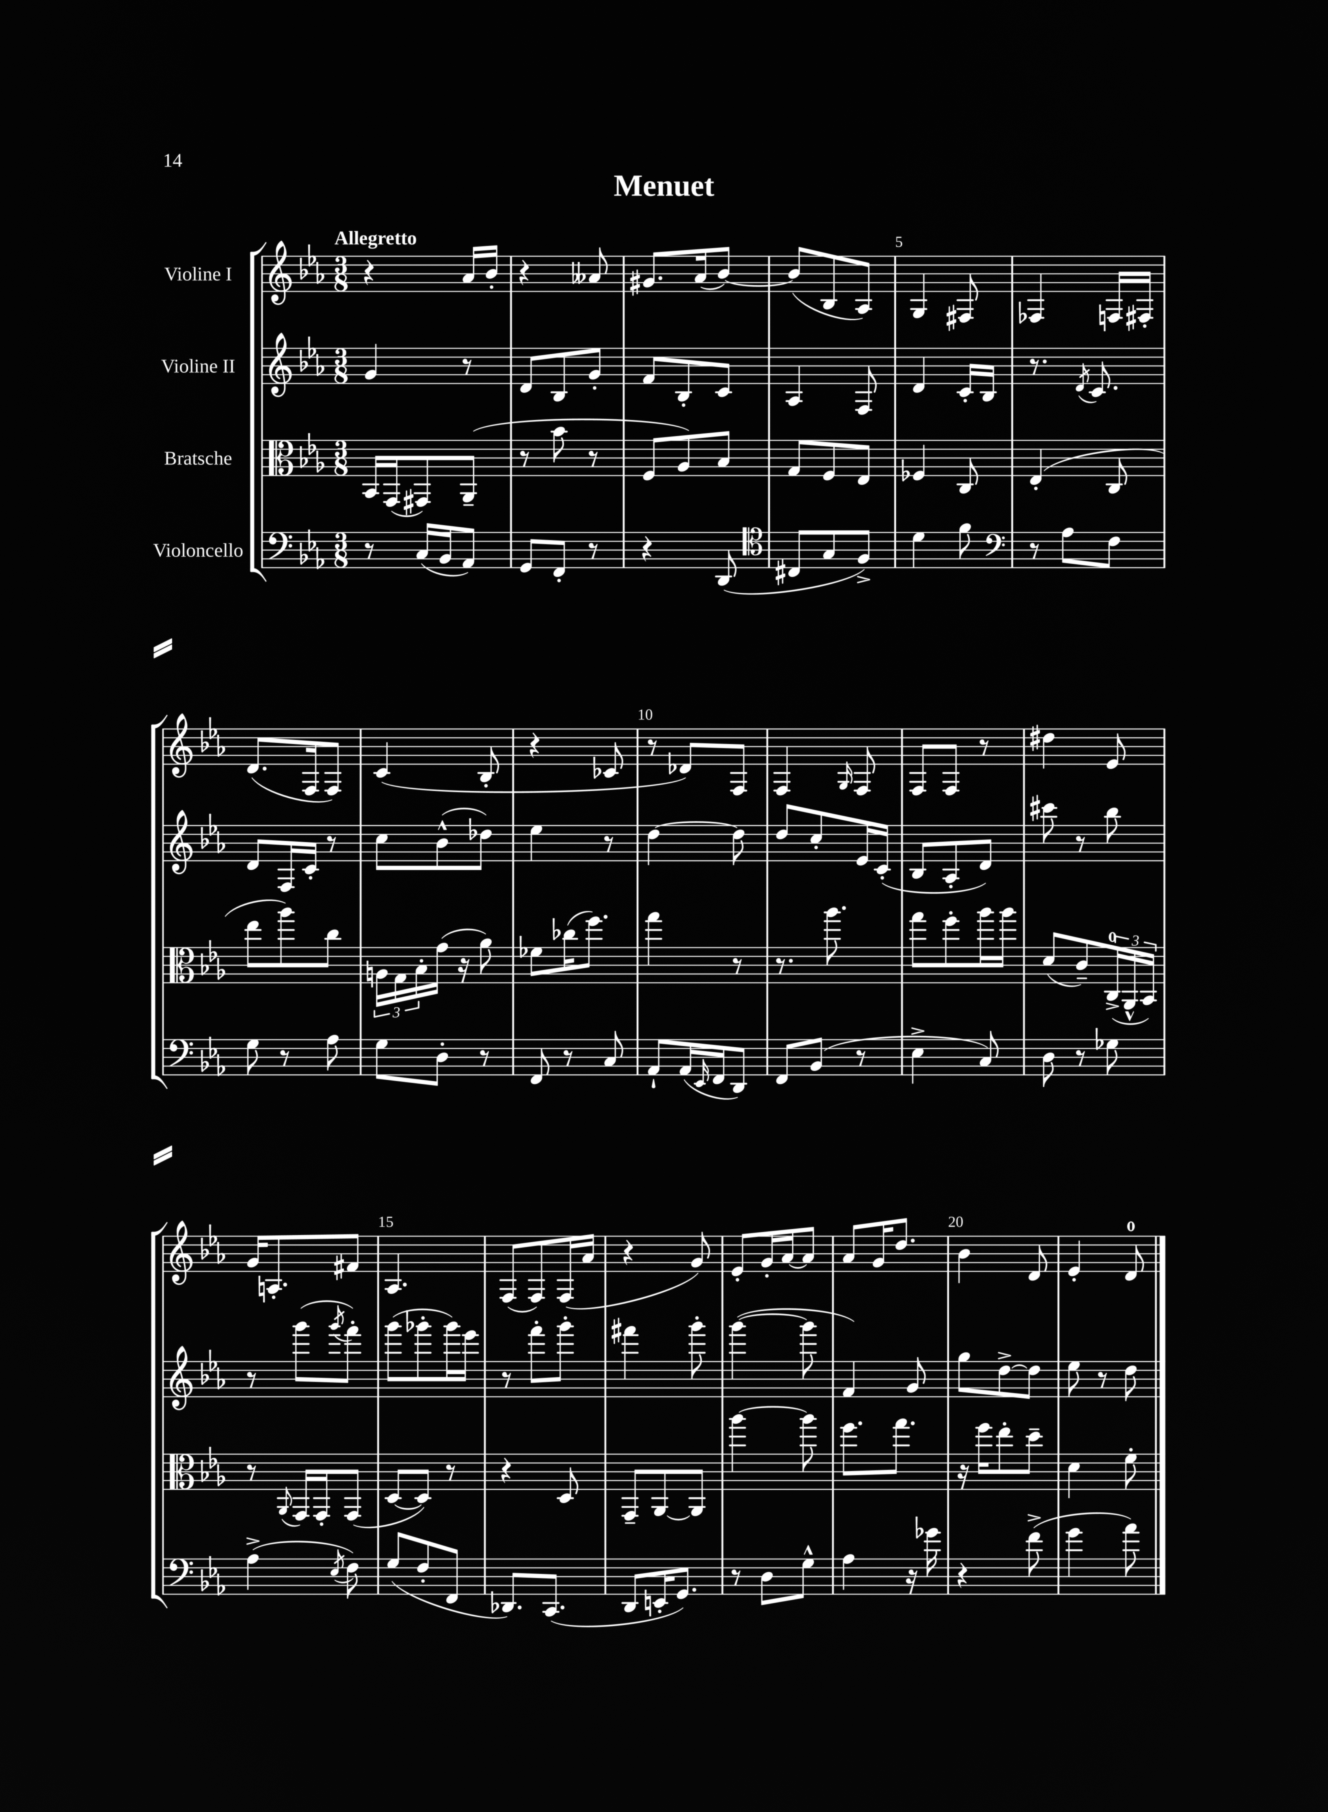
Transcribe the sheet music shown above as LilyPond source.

\header { title = "Menuet" }
<<
\new StaffGroup <<
\new Staff = "s0" \with { instrumentName = "Violine I" } {
    \clef treble \key ees \major \numericTimeSignature \time 3/8 \tempo "Allegretto"
    r4 aes'16 bes'16-. |
    r4 aeses'8 |
    gis'8. aes'16( bes'8~) |
    bes'8( bes8 aes8) |
    g4 fis8 |
    fes4 f16 fis16-. |
    d'8.( f16 f8) |
    c'4( bes8-. |
    r4 ces'8 |
    r8 des'8) f8 |
    f4 \grace { g16 } f8 |
    f8 f8 r8 |
    dis''4 ees'8 |
    g'16 a8.-. fis'8 |
    aes4. |
    f8( f8) f16( aes'16 |
    r4 g'8) |
    ees'8-. g'16-. aes'16~ aes'8 |
    aes'8 g'16 d''8. |
    bes'4 d'8 |
    ees'4-. d'8-0 \bar "|." |
}
\new Staff = "s1" \with { instrumentName = "Violine II" } {
    \clef treble \key ees \major \numericTimeSignature \time 3/8
    g'4 r8 |
    d'8 bes8 g'8-. |
    f'8 bes8-. c'8 |
    aes4 f8 |
    d'4 c'16-. bes16 |
    r8. \acciaccatura { d'8 } c'8. |
    d'8 f16 c'16-. r8 |
    c''8 bes'8-^( des''8) |
    ees''4 r8 |
    d''4~ d''8 |
    d''8 c''8-. ees'16 c'16-.( |
    bes8 aes8-. d'8) |
    cis'''8 r8 bes''8 |
    r8 g'''8( \acciaccatura { g'''8 } f'''8-.) |
    g'''8( ges'''8-. ges'''16) ees'''16 |
    r8 f'''8-. g'''8-. |
    fis'''4 g'''8-. |
    g'''4~( g'''8 |
    f'4) g'8 |
    g''8 d''8~-> d''8 |
    ees''8 r8 d''8 \bar "|." |
}
\new Staff = "s2" \with { instrumentName = "Bratsche" } {
    \clef alto \key ees \major \numericTimeSignature \time 3/8
    bes,16 g,16( gis,8) aes,8--( |
    r8 bes'8 r8 |
    f8 aes8) bes8 |
    g8 f8 ees8 |
    fes4 c8 |
    ees4-.( c8 |
    ees''8 aes''8) c''8 |
    \tuplet 3/2 { a16 g16 bes16-. } g'16( r16 aes'8) |
    fes'8 ces''16( f''8.) |
    g''4 r8 |
    r8. aes''8. |
    g''8 f''8-. aes''16 aes''16 |
    d'8( c'8--) \tuplet 3/2 { c16-0->( aes,16-^ bes,16) } |
    r8 \appoggiatura { aes,8 } g,16 g,16-. g,8( |
    d8~ d8) r8 |
    r4 d8 |
    g,8-- aes,8~ aes,8 |
    aes''4~ aes''8 |
    f''8. g''8. |
    r16 f''16 ees''8-. d''8-- |
    d'4 f'8-. \bar "|." |
}
\new Staff = "s3" \with { instrumentName = "Violoncello" } {
    \clef bass \key ees \major \numericTimeSignature \time 3/8
    r8 c16( bes,16 aes,8) |
    g,8 f,8-. r8 |
    r4 d,8( |
    \clef tenor cis8 g8 f8->) |
    d'4 f'8 |
    \clef bass r8 aes8 f8 |
    g8 r8 aes8 |
    g8 d8-. r8 |
    f,8 r8 c8 |
    aes,8-! aes,16( \grace { ees,16 } f,16 d,8) |
    f,8 bes,8( r8 |
    ees4-> c8) |
    d8 r8 ges8 |
    aes4->( \acciaccatura { ees8 } f8) |
    g8( f8-. f,8 |
    des,8.) c,8.( |
    d,8 e,16-. g,8.) |
    r8 d8 g8-^ |
    aes4 r16 ges'16 |
    r4 f'8->( |
    g'4 aes'8) \bar "|." |
}
>>
>>
\layout { \context { \Score \override BarNumber.break-visibility = ##(#f #t #t) barNumberVisibility = #(every-nth-bar-number-visible 5) } }
